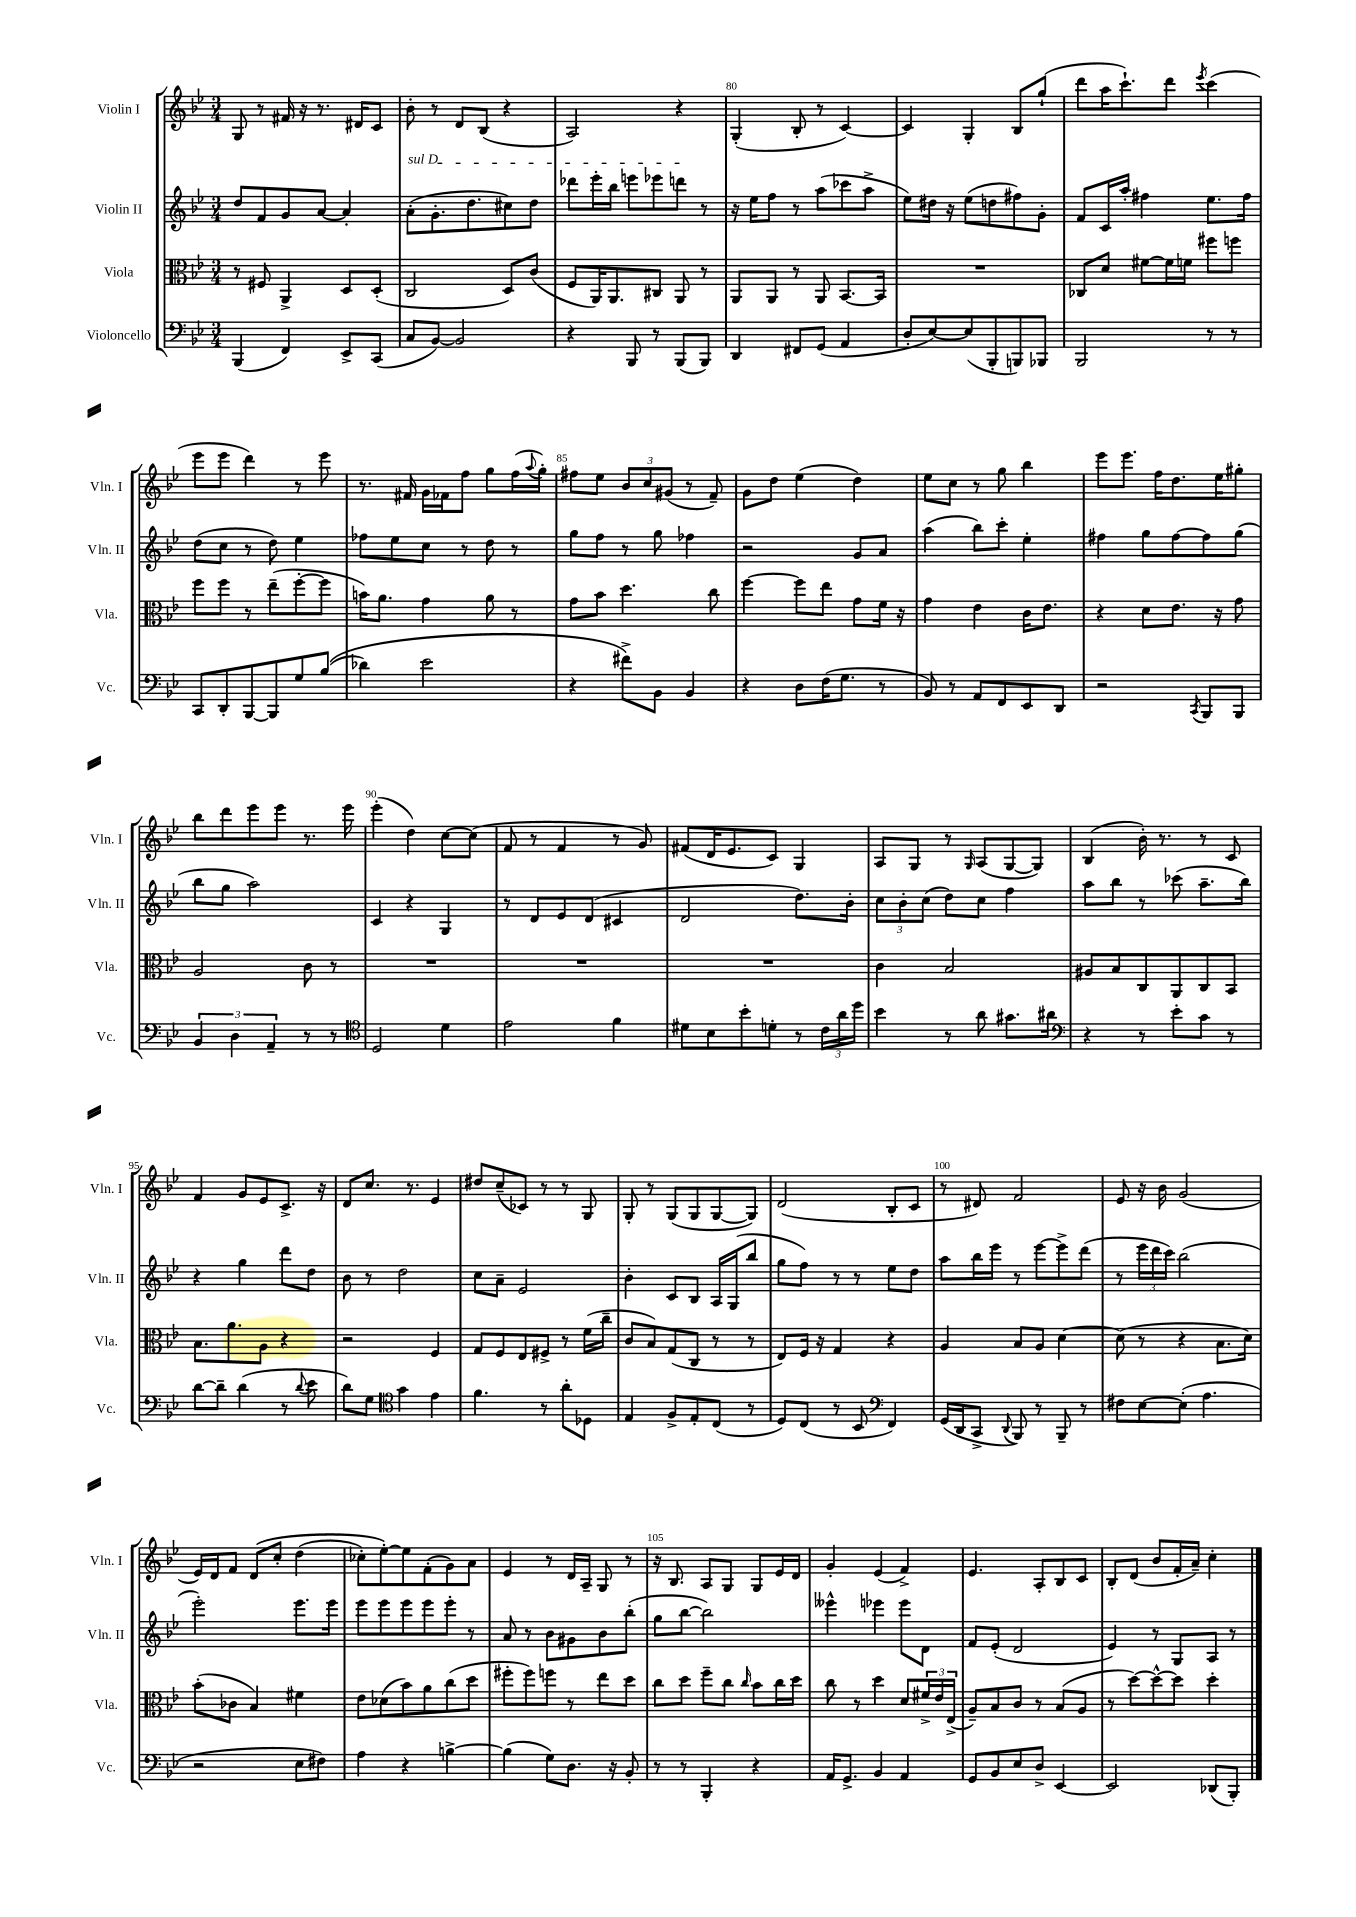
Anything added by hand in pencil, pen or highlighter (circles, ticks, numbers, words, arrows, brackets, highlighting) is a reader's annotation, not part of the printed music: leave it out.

**kern	**kern	**kern	**kern
*staff4	*staff3	*staff2	*staff1
*clefF4	*clefC3	*clefG2	*clefG2
*k[b-e-]	*k[b-e-]	*k[b-e-]	*k[b-e-]
*M3/4	*M3/4	*M3/4	*M3/4
(4BBB-	8r	8dd	8G
.	8F#	8f	8r
4FF)	4AA^	8g	16f#
.	.	.	16r
.	.	[8a	8.r
8EE-^	8D	4a']	.
.	.	.	16d#
(8CC	(8D'	.	8c
=	=	=	=
8C	2C	(8a'	8b-'
[8BB-)	.	8.g'	8r
2BB-]	.	.	8d
.	.	8.dd	.
.	.	.	(8B-
.	8D)	8cc#)	4r
.	(8c	8dd	.
=	=	=	=
4r	8F	8ddd-	2A)
.	16AA)	16eee-'	.
.	8.AA	16bb-	.
8BBB-	.	8eee	.
8r	8C#	8eee-	.
(8BBB-	8AA	8ddd	4r
8BBB-)	8r	8r	.
=	=	=	=
4DD	8AA	16r	(4G'
.	.	16ee-	.
.	8AA	8ff	.
8FF#	8r	8r	8B-'
(8GG	8AA	(8aa	8r
4AA	[8.BB-	8ccc-	[4c)
.	.	8aa^	.
.	16BB-]	.	.
=	=	=	=
8D'	2.r	8ee-)	4c]
[8E-)	.	16dd#	.
.	.	16r	.
(8E-]	.	(8ee-	4G'
8BBB-'	.	8dd	.
8BBB)	.	8ff#)	8B-
8BBB-	.	8g'	(8gg`
=	=	=	=
2BBB-	8C-	8f	8ddd
.	8d	16c	16aa
.	.	16aa'	8.ccc`)
.	[8f#	4ff#	.
.	16f#]	.	8ddd
.	16f	.	.
.	.	.	8qeee-
8r	8ff#	8.ee-	(4ccc
8r	8ff	.	.
.	.	16ff#	.
=	=	=	=
8CC	8ff	(8dd	8eee-
8DD'	8ff	8cc	8eee-
[8BBB-	8r	8r	4ddd)
8BBB-]	(8ee-~	8dd)	.
8G	[8ff'	4ee-	8r
&((8B-	8ff]	.	8eee-
=	=	=	=
4d-)	16b)	8ff-	8.r
.	8.a	.	.
.	.	8ee-	.
.	.	.	16f#
2e-	4g	8cc	16g
.	.	.	16f-
.	.	8r	8ff
.	8a	8dd	8gg
.	8r	8r	(16ff
.	.	.	8qqaa
.	.	.	16gg')
=	=	=	=
4r	8g	8gg	8ff#
.	8b-	8ff	8ee-
8f#^&)	4.dd	8r	12b-
.	.	.	12cc
8BB-	.	8gg	.
.	.	.	(12g#
4BB-	.	4ff-	8r
.	8cc	.	8f~)
=	=	=	=
4r	[4ff	2r	8g
.	.	.	8dd
8D	8ff]	.	(4ee-
(16F	8ee-	.	.
8.G	.	.	.
.	8g	8g	4dd)
8r	16f	8a	.
.	16r	.	.
=	=	=	=
8BB-)	4g	(4aa	8ee-
8r	.	.	8cc
8AA	4e-	8bb-)	8r
8FF	.	8ccc'	8gg
8EE-	16c	4ee-'	4bb-
.	8.e-	.	.
8DD	.	.	.
=	=	=	=
2r	4r	4ff#	8eee-
.	.	.	8.eee-
.	8d	8gg	.
.	.	.	16ff
.	8.e-	[8ff#	8.dd
8qCC	.	.	.
8BBB-	.	8ff#]	.
.	16r	.	16ee-
8BBB-	8g	(8gg	8gg#'
=	=	=	=
6BB-	2A	8bb-	8bb-
.	.	8gg	8ddd
6D	.	.	.
.	.	2aa)	8eee-
6AA~	.	.	.
.	.	.	8eee-
8r	8c	.	8.r
8r	8r	.	.
.	.	.	16eee-
=	=	=	=
*clefC4	*	*	*
2D	2.r	4c	(4eee-'
.	.	4r	4dd)
4d	.	4G	[8cc
.	.	.	(8cc]
=	=	=	=
2e-	2.r	8r	8f
.	.	8d	8r
.	.	8e-	4f
.	.	(8d	.
4f	.	4c#	8r
.	.	.	8g)
=	=	=	=
8d#	2.r	2d	(8f#
8B-	.	.	16d
.	.	.	8.e-
8b-'	.	.	.
8d'	.	.	8c)
8r	.	8.dd)	4G
24c	.	.	.
24a	.	.	.
.	.	16b-'	.
24dd	.	.	.
=	=	=	=
4b-	4c	12cc	8A
.	.	12b-'	.
.	.	.	8G
.	.	(12cc	.
8r	2B-	8dd)	8r
.	.	.	16qqG
8a	.	8cc	(8A
8.g#	.	4ff	[8G
.	.	.	8G])
16a#	.	.	.
=	=	=	=
*clefF4	*	*	*
4r	8A#	8aa	(4B-
.	8B-	8bb-	.
8r	8C	8r	16b-')
.	.	.	8.r
8e-'	8AA	(8ccc-	.
8c	8C	8.aa~	8r
8r	8BB-	.	8c
.	.	16bb-)	.
=	=	=	=
[8d	8.B-	4r	4f
8d~]	.	.	.
.	8.a	.	.
(4d	.	4gg	8g
.	8A	.	8e-
8r	4r	8ddd	8.c^
8qqd	.	.	.
8e-	.	8dd	.
.	.	.	16r
=	=	=	=
8d)	2r	8b-	8d
8G	.	8r	8.cc
*clefC4	*	*	*
4g	.	2dd	.
.	.	.	8.r
4e-	4F	.	4e-
=	=	=	=
4.f	8G	8cc	8dd#
.	8F	8a~	(8cc~
.	8E-	2e-	8c-)
8r	8F#^	.	8r
8a'	8r	.	8r
8D-	(16f	.	8G
.	16cc~	.	.
=	=	=	=
4E-	8c	4b-'	8G'
.	8B-)	.	8r
8F^	(8G	8c	(8G
8E-'	8C	8B-	8G
(8C	8r	16A	[8G
.	.	(16G	.
8r	8r	8bb-	8G])
=	=	=	=
8D)	8E-)	8gg	(2d
(8C	16F	8ff)	.
.	16r	.	.
8r	4G	8r	.
8BB-	.	8r	.
*clefF4	*	*	*
4FF)	4r	8ee-	8B-'
.	.	8dd	8c
=	=	=	=
(16GG	4A	8aa	8r
16DD	.	.	.
8CC^	.	16bb-	8d#)
.	.	16eee-	.
8qqDD	.	.	.
8BBB-)	8B-	8r	2f
8r	8A	[8eee-	.
8BBB-~	[4d	8eee-^]	.
8r	.	(8ddd	.
=	=	=	=
8F#	(8d]	8r	8e-
[8E-	8r	24eee-	16r
.	.	24ddd	.
.	.	.	16b-
.	.	24ccc)	.
(8E-']	4r	(2bb-	(2g
4.A	.	.	.
.	8.B-	.	.
.	16d)	.	.
=	=	=	=
2r	(8b-'	2eee-')	16e-)
.	.	.	16d
.	8c-	.	8f
.	4B-)	.	&(8d
.	.	.	8cc'
8E-	4f#	8.eee-	(4dd
8F#)	.	.	.
.	.	16eee-	.
=	=	=	=
4A	8e-	8eee-	8cc-')
.	(8d-	8eee-	[8ee-'&)
4r	8b-)	8eee-	8ee-]
.	8a	8eee-	(8f'
[4B^	(8cc	8eee-'	8g)
.	8dd	8r	8a
=	=	=	=
(4B]	8ff#'	8a	4e-
.	8ff#)	8r	.
8G)	8ff	8b-	8r
8.D	8r	8g#	16d
.	.	.	16A~
.	8ee-	8b-	8G
16r	.	.	.
8BB-'	8dd	(8bb-'	8r
=	=	=	=
8r	8cc	8gg	16r
.	.	.	8.B-
8r	8dd	[8bb-	.
4BBB-'	8ff~	2bb-])	8A
.	8cc	.	8G
.	16qqcc	.	.
4r	8b-	.	8G
.	16cc	.	16e-
.	16dd	.	16d
=	=	=	=
16AA	8cc	4eee--^^	4g'
8.GG^	.	.	.
.	8r	.	.
4BB-	4dd	4eee-	(4e-
4AA	8d	8eee-	4f^)
.	24f#^	8d	.
.	24e-	.	.
.	(24E-^	.	.
=	=	=	=
8GG	8A~)	8f	4.e-
8BB-	8B-	(8e-'	.
8E-	8c	2d	.
8D^	8r	.	8A'
[4EE-	(8B-	.	8B-
.	8A	.	8c
=	=	=	=
2EE-]	8r	4e-)	8B-'
.	[8dd)	.	(8d
.	8dd^^_	8r	8b-
.	8dd]	8G	16f'
.	.	.	16a~)
(8DD-	4dd'	8A	4cc'
8BBB-')	.	8r	.
==	==	==	==
*-	*-	*-	*-
